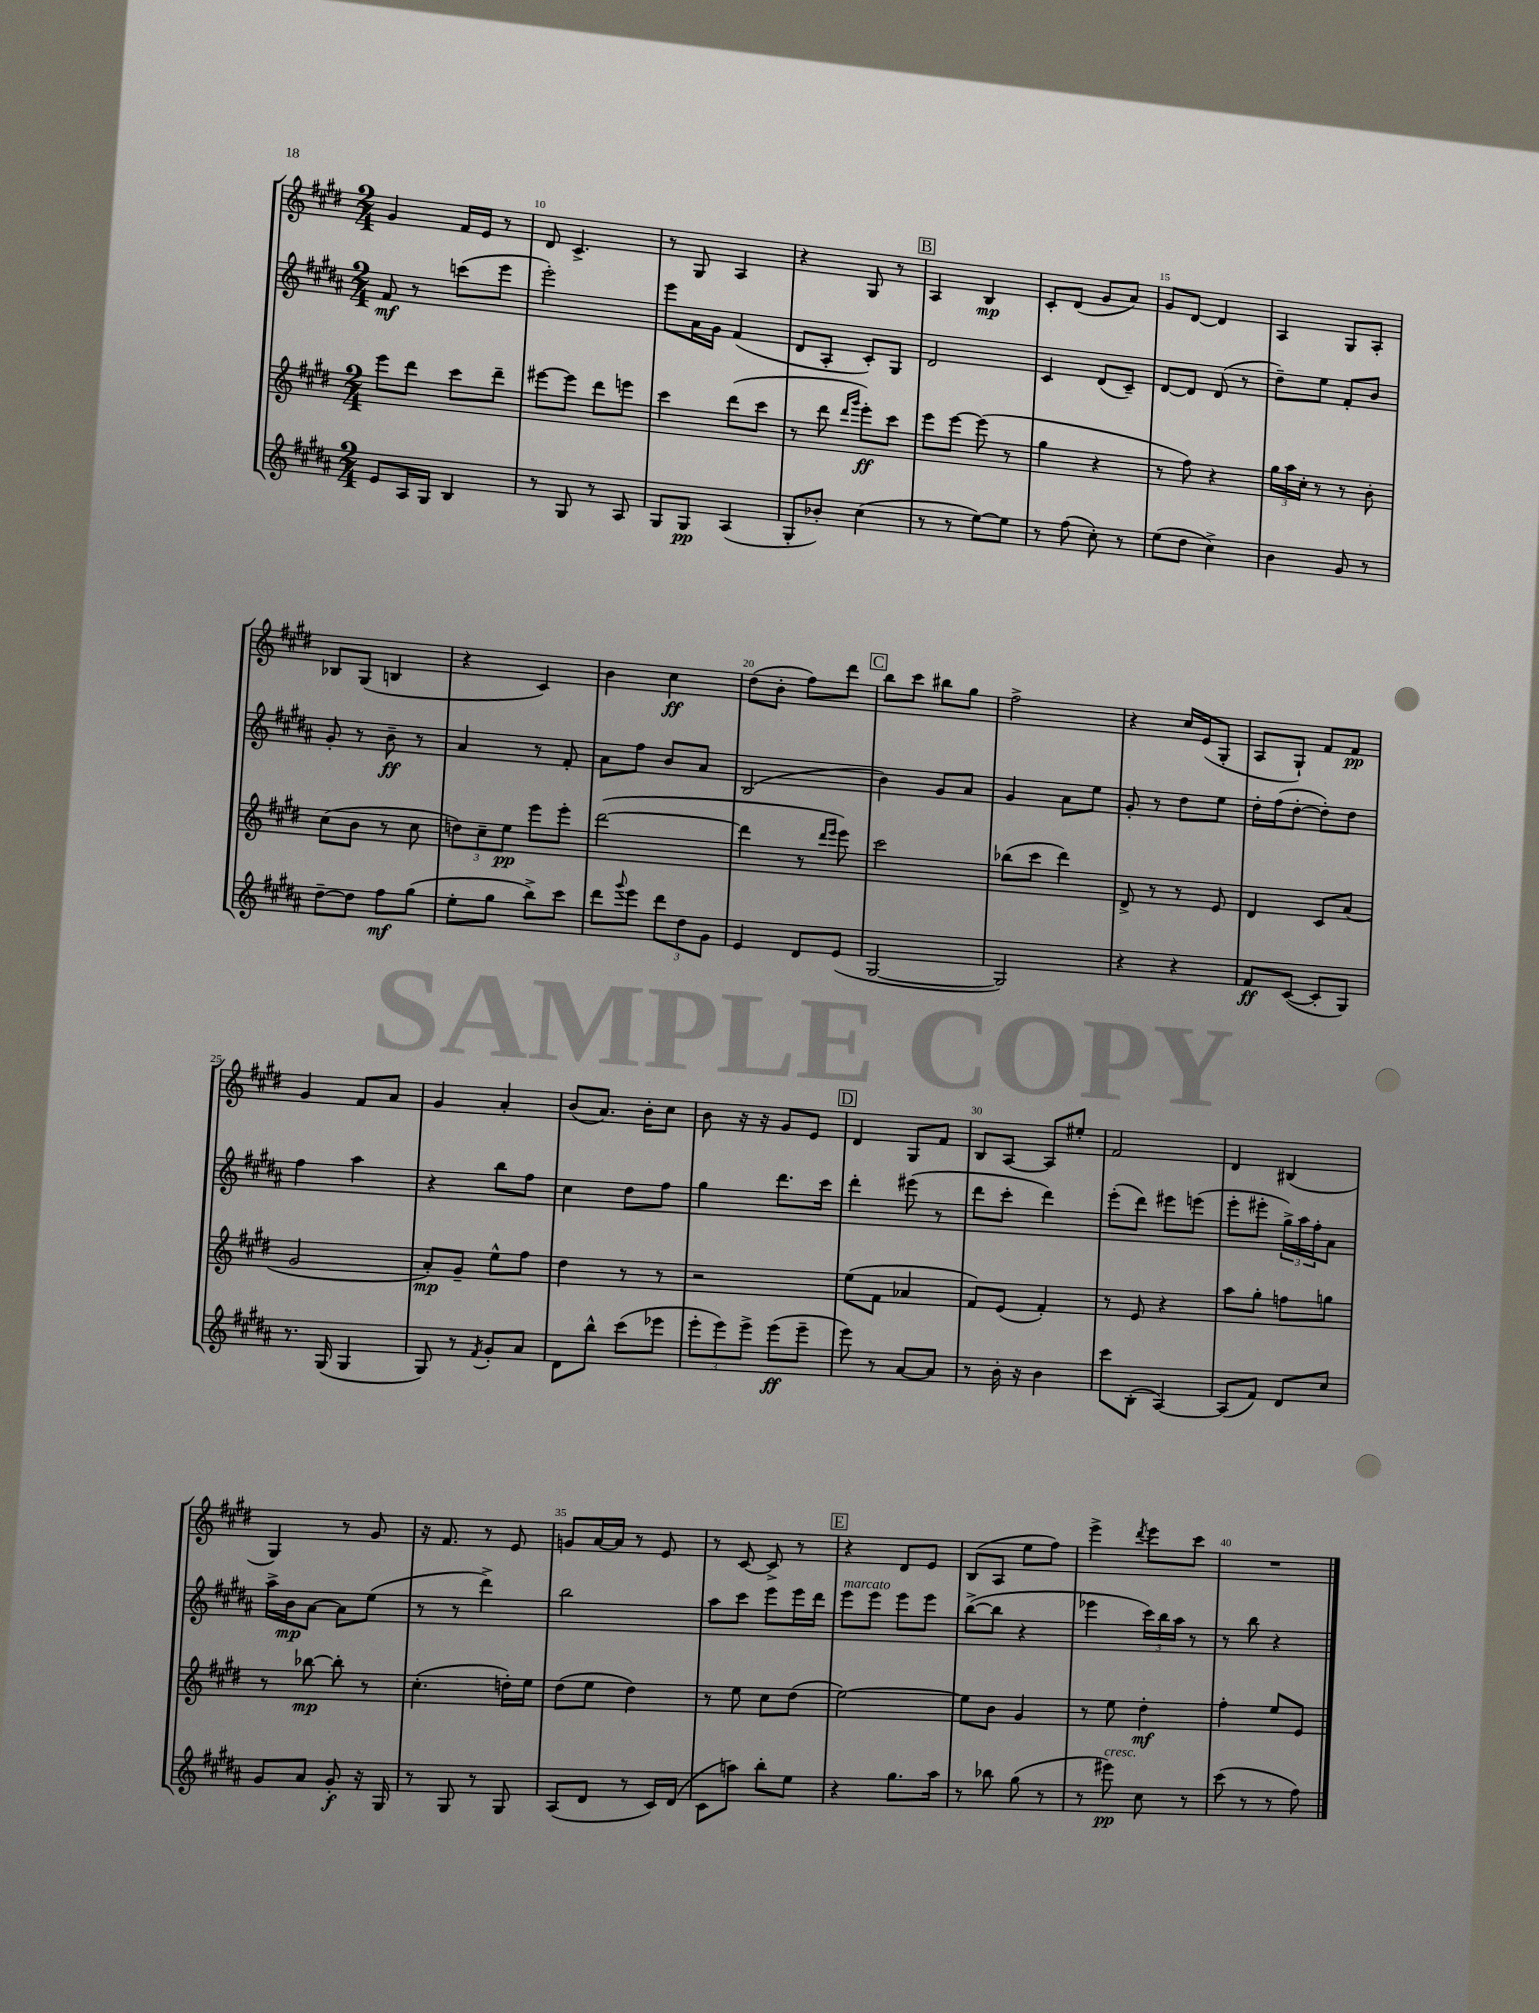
<<
\new StaffGroup <<
\new Staff = "s0" {
    \clef treble \key e \major \numericTimeSignature \time 2/4
    gis'4 fis'16 e'16 r8 |
    dis'8 cis'4.-> |
    r8 gis8 a4 |
    r4 gis8 r8 |
    \mark \markup { \box "B" } a4 b4\mp |
    cis'8-. dis'8( gis'8 a'8) |
    gis'8 dis'8~ dis'4 |
    a4 gis8 a8-. |
    bes8 gis8( b4 |
    r4 cis'4) |
    b'4 cis''4\ff |
    dis''8( b'8-. fis''8) dis'''8 |
    \mark \markup { \box "C" } b''8 cis'''8 bis''8 gis''8 |
    fis''2-> |
    r4 cis''16 e'16( gis8-. |
    a8 gis8-!) fis'8 fis'8\pp |
    gis'4 fis'8 a'8 |
    gis'4 a'4-. |
    b'8( a'8.) b'16-. cis''8 |
    b'8 r16 r16 gis'8 e'8 |
    \mark \markup { \box "D" } dis'4 gis8 fis'8 |
    b8 a8~ a8 eis''8-. |
    fis'2 |
    dis'4 bis4( |
    gis4) r8 gis'8 |
    r16 fis'8. r8 e'8 |
    g'8 a'16~ a'16 r8 e'8 |
    r8 cis'8~ cis'8-> r8 |
    \mark \markup { \box "E" } r4 dis'8 e'8 |
    b8( a8 e''8 fis''8) |
    e'''4-> \acciaccatura { dis'''8 } e'''8 cis'''8 |
    R2 \bar "|." |
}
\new Staff = "s1" {
    \clef treble \key b \major \numericTimeSignature \time 2/4
    fis'8\mf r8 c'''8( e'''8 |
    e'''2-.) |
    e'''8 ais'16 gis'16 fis'4( |
    dis'8 ais8-. cis'8-.) gis8 |
    \mark \markup { \box "B" } dis'2 |
    cis'4 dis'8( cis'8--) |
    dis'8~ dis'8 dis'8( r8 |
    dis''8--) e''8 fis'8-. b'8 |
    gis'8-. r8 b'8--\ff r8 |
    ais'4 r8 fis'8-. |
    ais'8 fis''8 b'8 ais'8 |
    b2( |
    \mark \markup { \box "C" } b'4) gis'8 ais'8 |
    gis'4 ais'8 e''8 |
    gis'8-. r8 dis''8 e''8 |
    dis''16-. fis''16( dis''8~-. dis''8-.) dis''8 |
    fis''4 ais''4 |
    r4 b''8 fis''8 |
    cis''4 dis''8 fis''8 |
    gis''4 dis'''8. cis'''16 |
    \mark \markup { \box "D" } dis'''4-. eis'''8( r8 |
    dis'''8 cis'''8-. dis'''4) |
    e'''8-.( dis'''8) eis'''8 e'''8( |
    e'''8-. eis'''8-. \tuplet 3/2 { gis''16->) ais''16 fis''16-. } ais'8 |
    ais''16-> b'16\mp ais'8~ ais'8 e''8( |
    r8 r8 dis'''4->) |
    b''2 |
    ais''8 cis'''8 e'''8 e'''16 dis'''16 |
    \mark \markup { \box "E" } e'''8^\markup { \italic "marcato" } e'''8 e'''8 e'''8 |
    b''8~->( b''8 r4 |
    ees'''4 \tuplet 3/2 { cis'''16) b''16 ais''16 } r8 |
    r8 b''8 r4 \bar "|." |
}
\new Staff = "s2" {
    \clef treble \key e \major \numericTimeSignature \time 2/4
    e'''8 dis'''8 cis'''8 dis'''8-- |
    eis'''8~ eis'''8 dis'''8 e'''8 |
    cis'''4 dis'''8( cis'''8 |
    r8 dis'''8 \grace { dis'''16 gis'''16 } e'''8-.\ff) cis'''8 |
    \mark \markup { \box "B" } e'''8 e'''8~ e'''8( r8 |
    gis''4 r4 |
    r8 fis''8) r4 |
    \tuplet 3/2 { gis''16 a''16 cis''16-. } r8 r8 b'8-. |
    cis''8( b'8 r8 cis''8 |
    \tuplet 3/2 { d''8) cis''8-- e''8\pp } e'''8 e'''8-. |
    dis'''2~( |
    dis'''4 r8 \grace { dis'''16 e'''16 } e'''8) |
    \mark \markup { \box "C" } cis'''2 |
    bes''8( cis'''8 dis'''4) |
    dis'8-> r8 r8 e'8 |
    dis'4 cis'8 a'8( |
    gis'2 |
    a'8-.\mp) gis'8-- e''8-^ fis''8 |
    dis''4 r8 r8 |
    r2 |
    \mark \markup { \box "D" } e''8( fis'8 aes'4 |
    fis'8) e'8( fis'4-.) |
    r8 e'8 r4 |
    a''8 gis''8-. f''8 g''8 |
    r8 bes''8~\mp bes''8-. r8 |
    cis''4.-.( d''16-.) e''16 |
    dis''8( e''8 dis''4) |
    r8 e''8 cis''8 dis''8( |
    \mark \markup { \box "E" } e''2~) |
    e''8 b'8 gis'4 |
    r8 e''8 dis''4-.\mf |
    fis''4-. e''8 e'8 \bar "|." |
}
\new Staff = "s3" {
    \clef treble \key b \major \numericTimeSignature \time 2/4
    e'8 ais16 gis16 b4 |
    r8 gis8 r8 ais8 |
    gis8 gis8\pp ais4( |
    gis8-. bes'8-.) cis''4( |
    \mark \markup { \box "B" } r8 r8 e''8~) e''8 |
    r8 fis''8( cis''8-.) r8 |
    e''8( dis''8 cis''4->) |
    b'4 gis'8 r8 |
    dis''8~-- dis''8 fis''8\mf gis''8( |
    e''8-. gis''8 b''8->) cis'''8 |
    dis'''8 \appoggiatura { gis'''8 } e'''8 \tuplet 3/2 { dis'''8 dis''8 gis'8 } |
    e'4 dis'8 e'8( |
    \mark \markup { \box "C" } gis2~ |
    gis2) |
    r4 r4 |
    fis'8\ff cis'8~( cis'8-. gis8) |
    r8. gis16( gis4 |
    gis8) r8 \acciaccatura { fis'8 } gis'8-. ais'8 |
    dis'8 b''8-^ cis'''8( ees'''8 |
    \tuplet 3/2 { e'''8-. e'''8) e'''8-> } e'''8\ff( e'''8-- |
    \mark \markup { \box "D" } e'''8) r8 ais'8~ ais'8 |
    r8 b'16-. r16 b'4 |
    cis'''8 b8-.( ais4~) |
    ais8( fis'8) dis'8 cis''8 |
    gis'8 ais'8 gis'8-.\f r16 gis16 |
    r8 gis8 r8 gis8 |
    ais8( dis'8 r8 cis'16) dis'16( |
    cis'8 a''8) b''8-. e''8 |
    \mark \markup { \box "E" } r4 gis''8. ais''16 |
    r8 bes''8 gis''8( r8 |
    r8 eis'''8\pp^\markup { \italic "cresc." }) cis''8 r8 |
    cis'''8( r8 r8 fis''8) \bar "|." |
}
>>
>>
\layout { \context { \Score currentBarNumber = #9 \override BarNumber.break-visibility = ##(#f #t #t) barNumberVisibility = #(every-nth-bar-number-visible 5) } }
